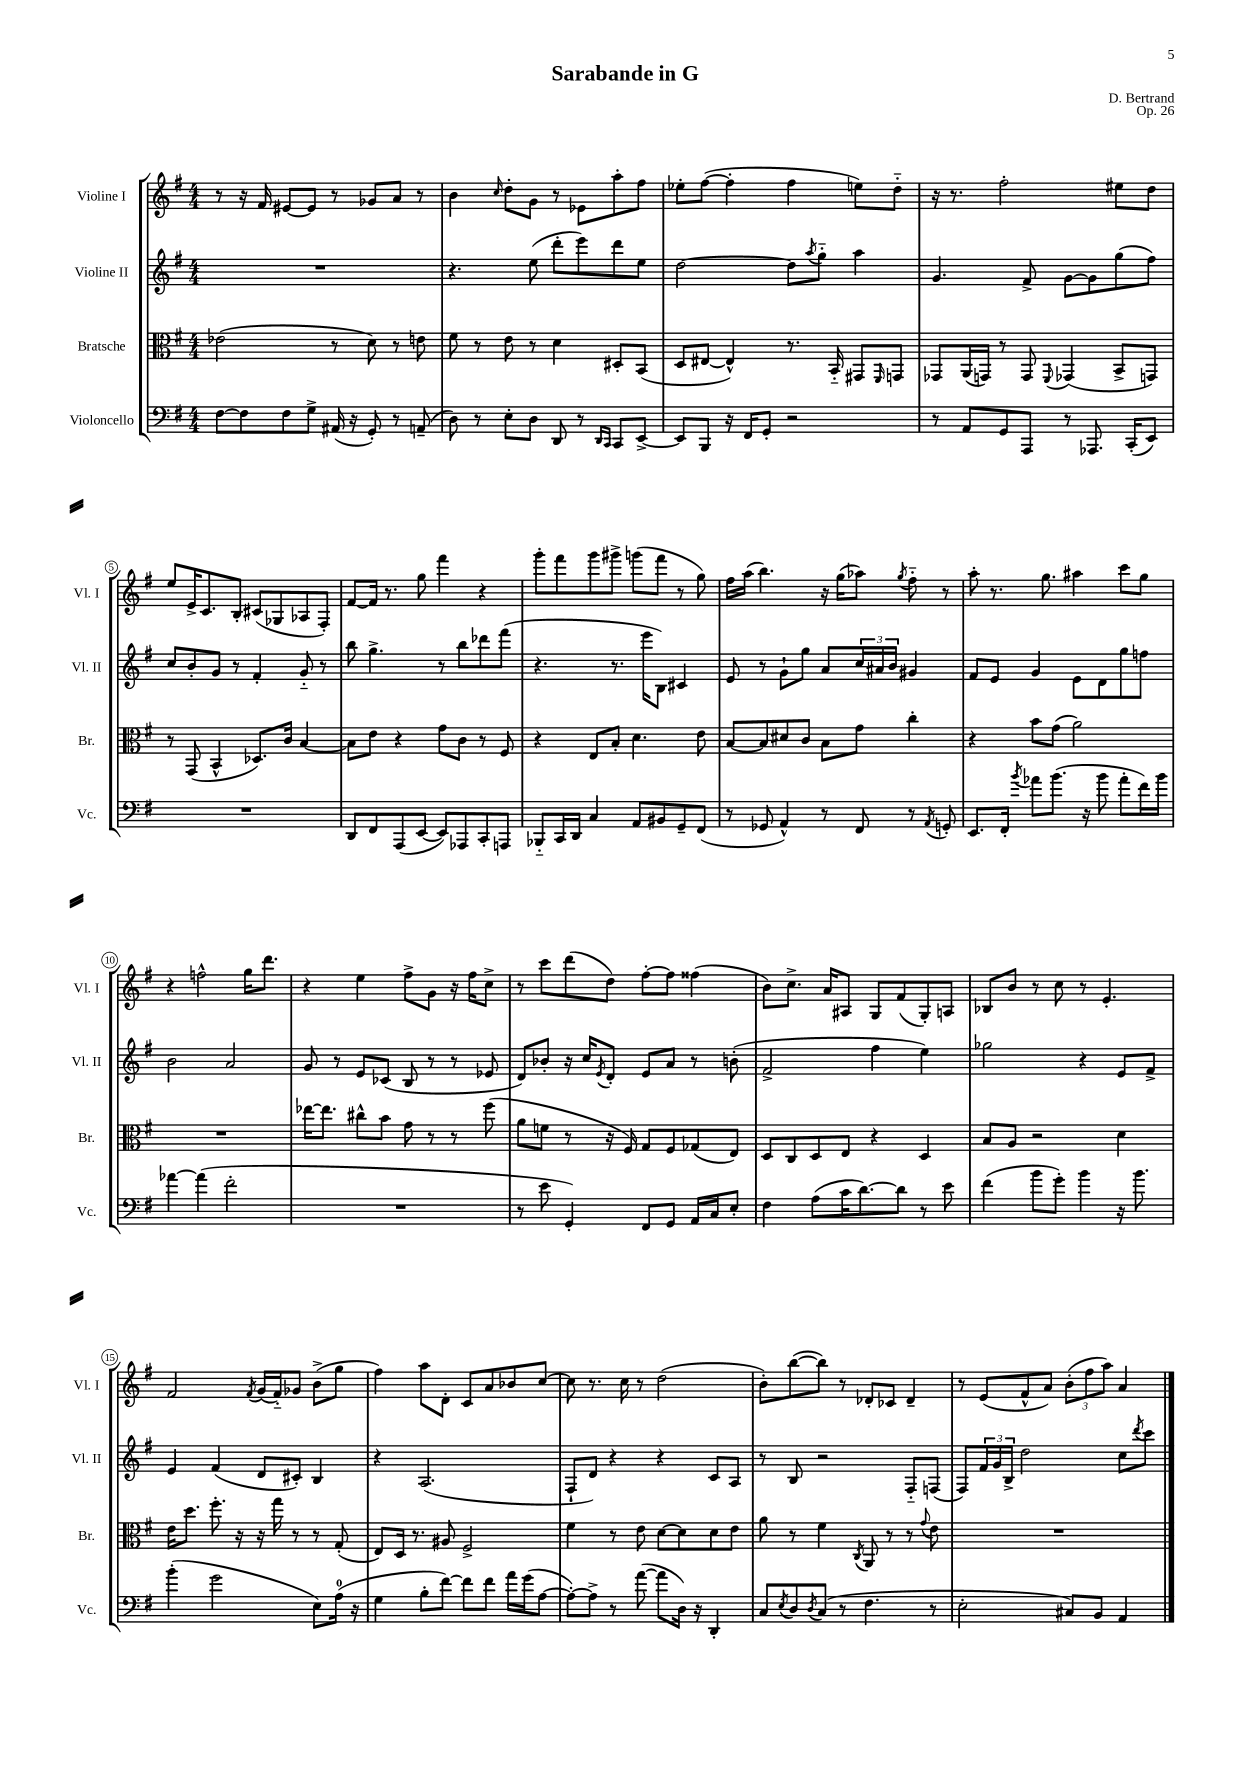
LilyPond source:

\header { title = "Sarabande in G" composer = "D. Bertrand" opus = "Op. 26" }
<<
\new StaffGroup <<
\new Staff = "s0" \with { instrumentName = "Violine I" shortInstrumentName = "Vl. I" } {
    \clef treble \key g \major \numericTimeSignature \time 4/4
    r8 r16 fis'16 eis'8~ eis'8 r8 ges'8 a'8 r8 |
    b'4 \grace { c''16 } d''8-. g'8 r8 ees'8 a''8-. fis''8 |
    ees''8-. fis''8~( fis''4-. fis''4 e''8) d''8-_ |
    r16 r8. fis''2-. eis''8 d''8 |
    e''8 e'16-> c'8. b8-. cis'8( ges8 aes8 fis8-.) |
    fis'8~ fis'16 r8. g''8 fis'''4 r4 |
    g'''8-. fis'''8 g'''8 gis'''8-> g'''8( fis'''8 r8 g''8) |
    fis''16 a''16( b''4.) r16 g''16( aes''8) \acciaccatura { g''8 } fis''8-_ r8 |
    a''8-. r8. g''8. ais''4 c'''8 g''8 |
    r4 f''2-^ g''16 d'''8. |
    r4 e''4 fis''8-> g'8 r16 fis''16 c''8-> |
    r8 c'''8 d'''8( d''8) fis''8~-. fis''8 fisis''4( |
    b'8) c''8.-> a'16 ais8 g8 fis'8( g8-.) a8 |
    bes8 b'8 r8 c''8 r8 e'4.-. |
    fis'2 \acciaccatura { fis'8 } g'16( fis'16-_) ges'8 b'8->( g''8 |
    fis''4) a''8 d'8-. c'8 a'8 bes'8 c''8~ |
    c''8 r8. c''16 r8 d''2( |
    b'8-.) b''8~( b''8) r8 des'8-. ces'8 des'4-- |
    r8 e'8( fis'8-^ a'8) \tuplet 3/2 { b'8-.( fis''8 a''8) } a'4 \bar "|." |
}
\new Staff = "s1" \with { instrumentName = "Violine II" shortInstrumentName = "Vl. II" } {
    \clef treble \key g \major \numericTimeSignature \time 4/4
    R1 |
    r4. e''8( d'''8-. e'''8) d'''8 e''8 |
    d''2~ d''8 \acciaccatura { a''8 } g''8-_ a''4 |
    g'4. fis'8-> g'8~ g'8 g''8( fis''8) |
    c''8 b'8-. g'8 r8 fis'4-. g'8-_ r8 |
    b''8 g''4.-> r8 b''8 des'''8 fis'''8( |
    r4. r8. e'''16 b8) cis'4 |
    e'8 r8 g'8-! g''8 a'8 \tuplet 3/2 { c''16 ais'16 b'16 } gis'4 |
    fis'8 e'8 g'4 e'8 d'8 g''8 f''8 |
    b'2 a'2 |
    g'8 r8 e'8 ces'8( b8 r8 r8 ees'8 |
    d'8) bes'8-. r16 c''16 \acciaccatura { e'8 } d'8-. e'8 a'8 r8 b'8-.( |
    fis'2-> fis''4 e''4) |
    ges''2 r4 e'8 fis'8-> |
    e'4 fis'4( d'8 cis'8-.) b4 |
    r4 a2.( |
    fis8-! d'8) r4 r4 c'8 a8 |
    r8 b8 r2 fis8-_ f8( |
    fis8) \tuplet 3/2 { fis'16 g'16 b16-> } d''2 c''8 \acciaccatura { d'''8 } c'''8 \bar "|." |
}
\new Staff = "s2" \with { instrumentName = "Bratsche" shortInstrumentName = "Br." } {
    \clef alto \key g \major \numericTimeSignature \time 4/4
    ees'2( r8 d'8) r8 e'8 |
    fis'8 r8 e'8 r8 d'4 dis8-. b,8( |
    d8 eis8~ eis4-^) r8. b,16-_ gis,8 \grace { fis,16 } g,8 |
    ges,8 a,16( g,16) r8 g,8 \appoggiatura { fis,8 } ges,4( b,8-> g,8) |
    r8 g,8( b,4-^ des8.) c'16 b4~ |
    b8 e'8 r4 g'8 c'8 r8 fis8 |
    r4 e8 b8-. d'4. e'8 |
    b8~ b8 dis'8 c'8 b8 g'8 c''4-. |
    r4 b'8 g'8( a'2) |
    R1 |
    ees''16~ ees''8. cis''8-^ b'8 g'8 r8 r8 fis''8( |
    a'8 f'8 r8 r16 fis16) g8 fis8 ges8( e8) |
    d8 c8 d8 e8 r4 d4 |
    b8 a8 r2 d'4 |
    e'16 d''8. fis''8.-. r16 r16 g''16 r8 r8 g8-.( |
    e8) d16 r8. ais8 fis2-> |
    fis'4 r8 e'8 d'8~ d'8 d'8 e'8 |
    a'8 r8 fis'4 \acciaccatura { c8 } a,8 r8 r8 \appoggiatura { g'8 } e'8 |
    R1 \bar "|." |
}
\new Staff = "s3" \with { instrumentName = "Violoncello" shortInstrumentName = "Vc." } {
    \clef bass \key g \major \numericTimeSignature \time 4/4
    fis8~ fis8 fis8 g8-> ais,16( r16 g,8-.) r8 a,8--( |
    d8) r8 e8-. d8 d,8 r8 \grace { d,16 c,16 } c,8 e,8~-> |
    e,8 b,,8 r16 fis,16 g,8-. r2 |
    r8 a,8 g,8 a,,8 r8 aes,,8. c,16-.( e,8) |
    R1 |
    d,8 fis,8 a,,8( e,8~ e,8) aes,,8 c,8-. a,,8 |
    bes,,8-_ c,16 d,16 c4 a,8 bis,8 g,8-- fis,8( |
    r8 ges,8 a,4-^) r8 fis,8 r8 \acciaccatura { a,8 } g,8-. |
    e,8. fis,16-. \acciaccatura { b'8 } aes'8 b'8.( r16 b'8 aes'8-. fis'16) b'16 |
    aes'4~ aes'4( fis'2-. |
    R1 |
    r8 e'8 g,4-.) fis,8 g,8 a,16 c16 e8-. |
    fis4 a8( c'16 d'8.~) d'8 r8 e'8 |
    fis'4( b'8 g'8-.) b'4 r16 b'8. |
    b'4-.( g'2 e8) a16-0( r16 |
    g4 b8-. fis'8~) fis'8 fis'8 a'16 g'16( a8~ |
    a8~-.) a8-> r8 a'8~( a'8 d16) r16 d,4-. |
    c8 \acciaccatura { e8 } d8 \acciaccatura { d8 } c8( r8 fis4. r8 |
    e2-. cis8) b,8 a,4 \bar "|." |
}
>>
>>
\layout { \context { \Score \override BarNumber.stencil = #(make-stencil-circler 0.1 0.3 ly:text-interface::print) } }
